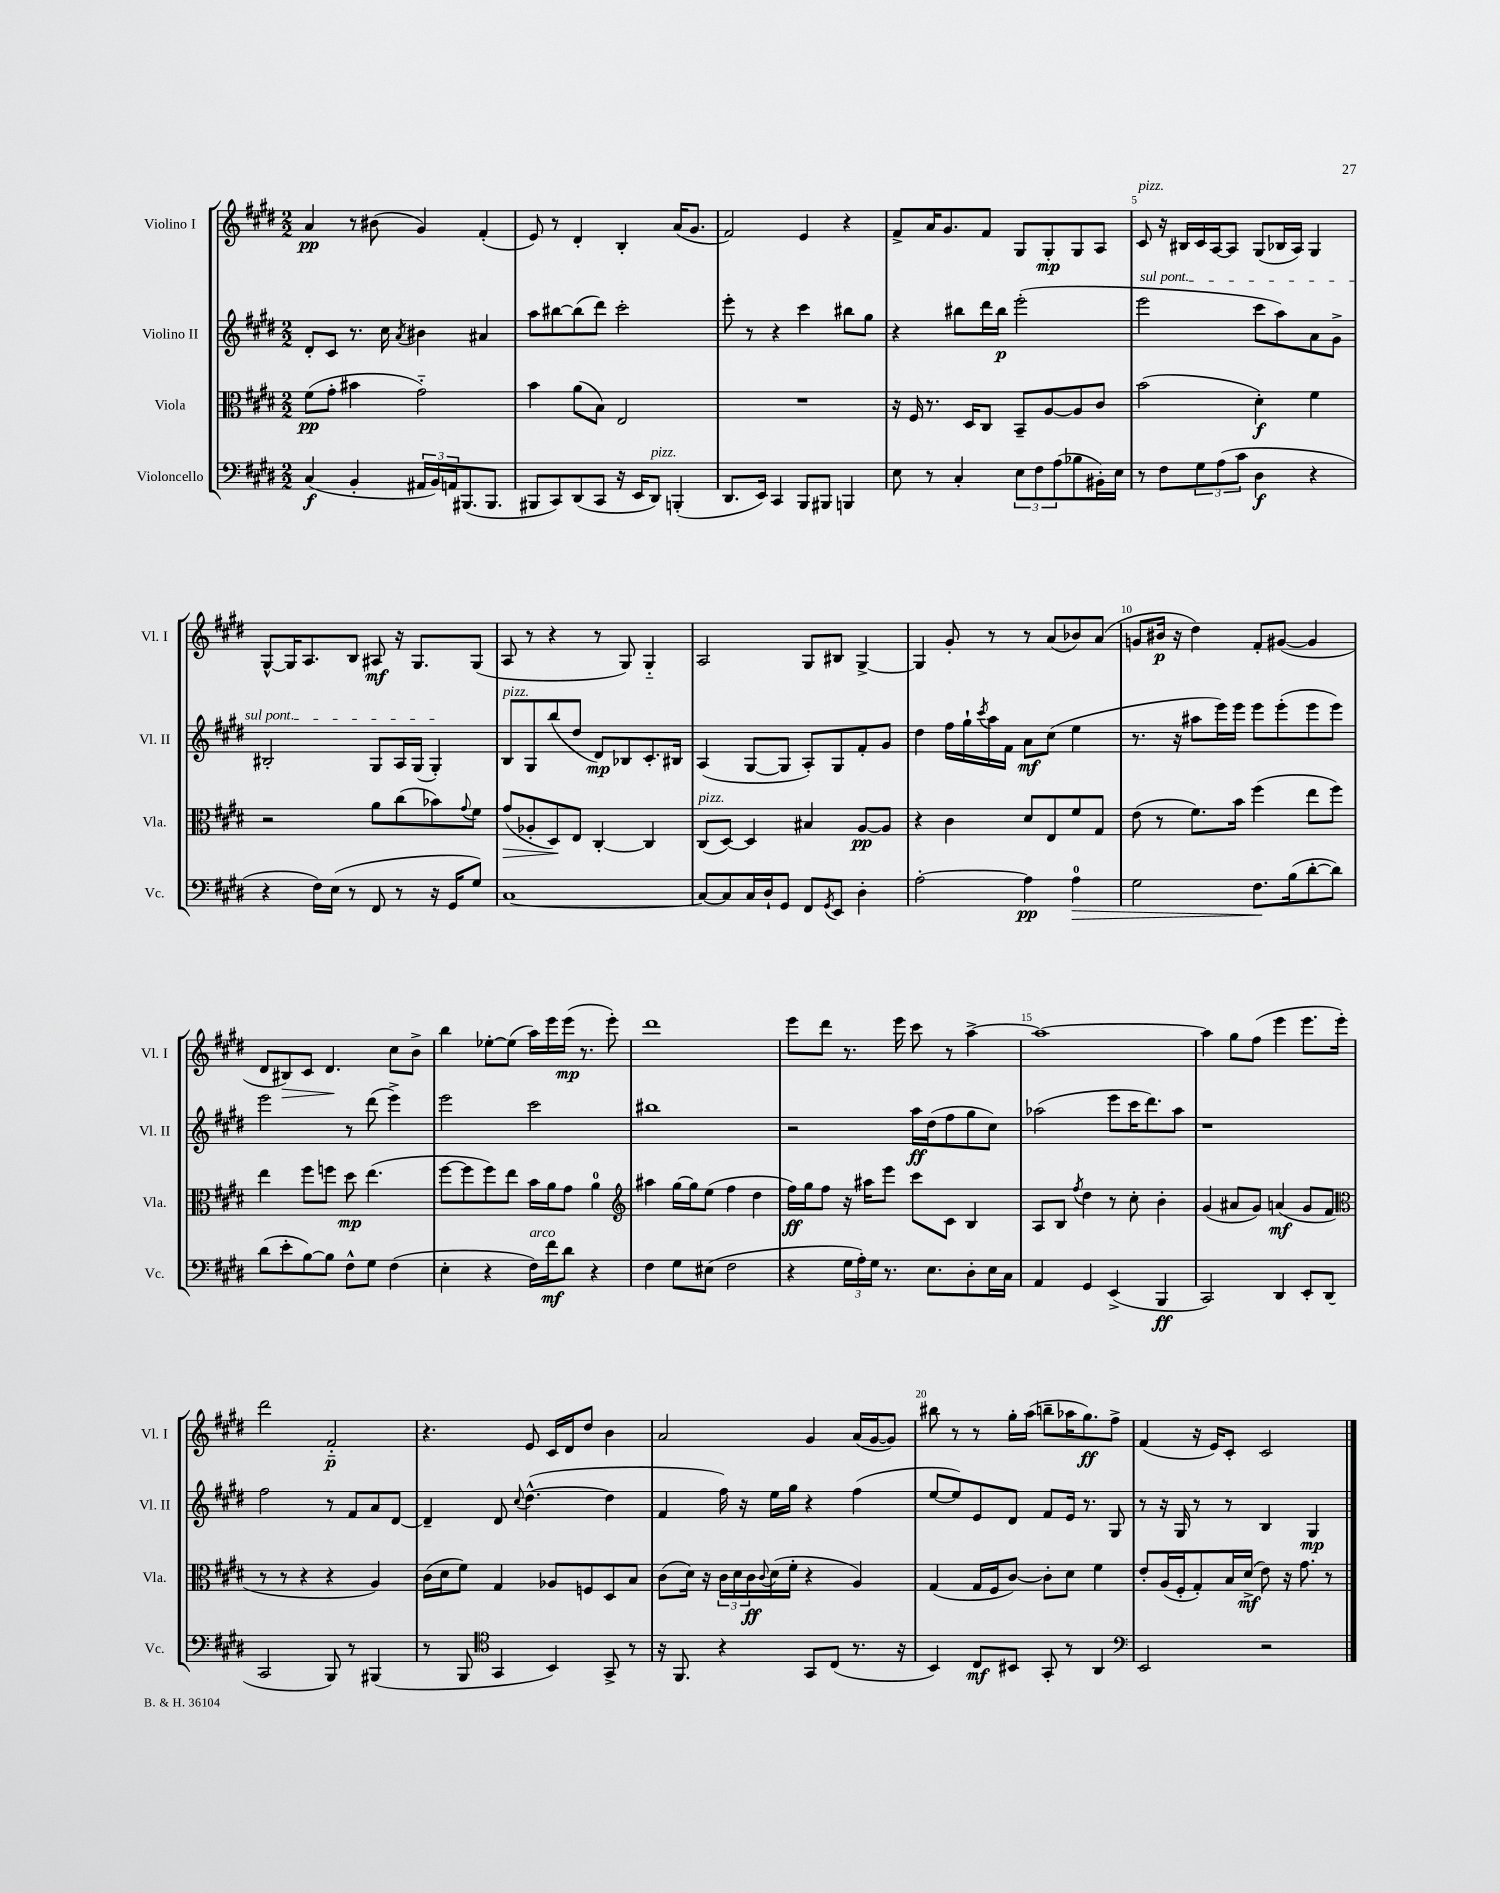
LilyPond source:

<<
\new StaffGroup <<
\new Staff = "s0" \with { instrumentName = "Violino I" shortInstrumentName = "Vl. I" } {
    \clef treble \key e \major \numericTimeSignature \time 2/2
    a'4\pp r8 bis'8( gis'4) fis'4-.( |
    e'8) r8 dis'4-. b4-. a'16( gis'8. |
    fis'2) e'4 r4 |
    fis'8-> a'16 gis'8. fis'8 gis8 gis8-.\mp gis8 a8 |
    cis'8^\markup { \italic "pizz." } r16 bis16 cis'16 a16~ a8 gis8( bes16 a16) gis4 |
    gis8~-^ gis16 a8. b8 ais8\mf r16 gis8. gis8( |
    a8 r8 r4 r8 gis8) gis4-_ |
    a2 gis8 bis8 gis4~-> |
    gis4 gis'8-. r8 r8 a'8( bes'8) a'8( |
    g'8 bis'16\p r16 dis''4) fis'8-. gis'8~( gis'4 |
    dis'8 bis8\>) cis'8 dis'4.\! cis''8 b'8-> |
    b''4 ees''8~-. ees''8( a''16) e'''16 e'''16\mp( r8. e'''8-.) |
    dis'''1 |
    e'''8 dis'''8 r8. e'''16 cis'''8 r8 a''4~-> |
    a''1~ |
    a''4 gis''8 fis''8( e'''4 e'''8. e'''16-.) |
    dis'''2 fis'2-_\p |
    r4. e'8 cis'16 dis'16 dis''8 b'4 |
    a'2 gis'4 a'16( gis'16~ gis'8) |
    bis''8 r8 r8 gis''16-. a''16( b''8-- aes''16 gis''8.\ff) fis''8-> |
    fis'4( r16 e'16) cis'8-. cis'2 \bar "|." |
}
\new Staff = "s1" \with { instrumentName = "Violino II" shortInstrumentName = "Vl. II" } {
    \clef treble \key e \major \numericTimeSignature \time 2/2
    dis'8-. cis'8 r8. cis''16 \acciaccatura { a'8 } bis'4 ais'4 |
    a''8 bis''8~ bis''8( dis'''8) cis'''2-. |
    e'''8-. r8 r4 cis'''4 bis''8 gis''8 |
    r4 bis''8 dis'''16 bis''16\p e'''2-.( |
    \once \override TextSpanner.bound-details.left.text = \markup { \italic "sul pont." } e'''2\startTextSpan cis'''8 a''8) a'8 gis'8-> |
    bis2-. gis8 a16 gis16( gis4-.\stopTextSpan) |
    b8^\markup { \italic "pizz." } gis8 b''8( dis''8 dis'8\mp) bes8 cis'8.-. bis16 |
    a4( gis8~ gis8 a8-.) gis8 fis'8-. gis'8 |
    dis''4 fis''16 gis''16-! \acciaccatura { cis'''8 } a''16 fis'16 a'8\mf cis''8( e''4 |
    r8. r16 ais''8 e'''16) e'''16 e'''8 e'''8-.( e'''8 e'''8) |
    e'''2 r8 dis'''8( e'''4->) |
    e'''2 cis'''2 |
    bis''1 |
    r2 a''16\ff dis''16( fis''8 gis''8 cis''8) |
    aes''2( e'''8 cis'''16 dis'''8.) aes''8 |
    r1 |
    fis''2 r8 fis'8 a'8 dis'8~ |
    dis'4-- dis'8 \appoggiatura { cis''8 } dis''4.~-^( dis''4 |
    fis'4 fis''16) r16 e''16 gis''16 r4 fis''4( |
    e''8~ e''8) e'8 dis'8 fis'8 e'16 r8. gis8 |
    r8 r16 gis16 r8 r8 b4 gis4\mp \bar "|." |
}
\new Staff = "s2" \with { instrumentName = "Viola" shortInstrumentName = "Vla." } {
    \clef alto \key e \major \numericTimeSignature \time 2/2
    fis'8\pp( gis'8-. bis'4 gis'2-_) |
    b'4 a'8( b8) e2 |
    R1 |
    r16 fis16 r8. dis16 cis8 b,8-- a8~ a8 cis'8 |
    b'2( dis'4-.\f) fis'4 |
    r2 a'8 cis''8( bes'8) \appoggiatura { gis'8 } fis'8 |
    gis'8\>( aes8-. dis8\!) e8 cis4~-. cis4 |
    cis8^\markup { \italic "pizz." }( dis8~) dis4 bis4 a8~\pp a8 |
    r4 cis'4 dis'8 e8 fis'8 gis8 |
    e'8( r8 fis'8.) b'16 fis''4( e''8 fis''8) |
    e''4 fis''8 f''8 dis''8\mp e''4.( |
    fis''8~ fis''8 fis''8) e''8 b'16 a'16 gis'8 a'4-0 |
    \clef treble ais''4 gis''16~ gis''16 e''8( fis''4 dis''4 |
    fis''16\ff) gis''16 fis''8 r16 ais''16 e'''8 cis'''8 cis'8 b4 |
    a8 b8 \acciaccatura { fis''8 } dis''4 r8 cis''8-. b'4-. |
    gis'4( ais'8 gis'8) a'4\mf( gis'8 fis'8 |
    \clef alto r8 r8 r4 r4 a4) |
    cis'16( dis'16 fis'8) gis4 aes8 f8 dis8 b8 |
    cis'8( dis'16) r16 \tuplet 3/2 { cis'16 dis'16 cis'16\ff } \appoggiatura { cis'8 } dis'16( fis'16-. r4 a4) |
    gis4( gis16 fis16 cis'8~) cis'8-. dis'8 fis'4 |
    e'8-. a16( fis16-. gis8-.) b16 dis'16->\mf( e'8) r16 gis'8. r8 \bar "|." |
}
\new Staff = "s3" \with { instrumentName = "Violoncello" shortInstrumentName = "Vc." } {
    \clef bass \key e \major \numericTimeSignature \time 2/2
    cis4\f( b,4-. \tuplet 3/2 { ais,16 b,16) a,16 } bis,,8.( bis,,8. |
    bis,,8 cis,8) dis,8( cis,8 r16 e,16 dis,8^\markup { \italic "pizz." }) b,,4-.( |
    dis,8. e,16) cis,4 b,,8 bis,,8 b,,4 |
    e8 r8 cis4-. \tuplet 3/2 { e8 fis8 a8( } bes8 bis,16-.) e16 |
    r8 fis8 \tuplet 3/2 { gis8 a8( cis'8 } dis4\f r4 |
    r4 fis16) e16( r8 fis,8 r8 r16 gis,16 gis8) |
    cis1~ |
    cis8~ cis8 cis16 dis16-! gis,8 fis,8 \acciaccatura { gis,8 } e,8 dis4-. |
    a2~-. a4\pp a4-0\> |
    gis2 fis8.\! b16( dis'8~-. dis'8) |
    dis'8( e'8-. b8~) b8 fis8-^ gis8 fis4( |
    e4-. r4 fis16^\markup { \italic "arco" }) fis'16\mf dis'8 r4 |
    fis4 gis8 eis8( fis2 |
    r4 \tuplet 3/2 { gis16 a16-.) gis16 } r8. e8. dis8-. e16 cis16 |
    a,4 gis,4 e,4->( b,,4\ff |
    cis,2) dis,4 e,8-. dis,8( |
    cis,2 b,,8) r8 bis,,4( |
    r8 b,,8 \clef tenor gis,4 b,4) gis,8-> r8 |
    r16 fis,8. r4 gis,8 cis8( r8. r16 |
    b,4) cis8\mf bis,8 gis,8-. r8 a,4 |
    \clef bass e,2 r2 \bar "|." |
}
>>
>>
\layout { \context { \Score \override BarNumber.break-visibility = ##(#f #t #t) barNumberVisibility = #(every-nth-bar-number-visible 5) } }
